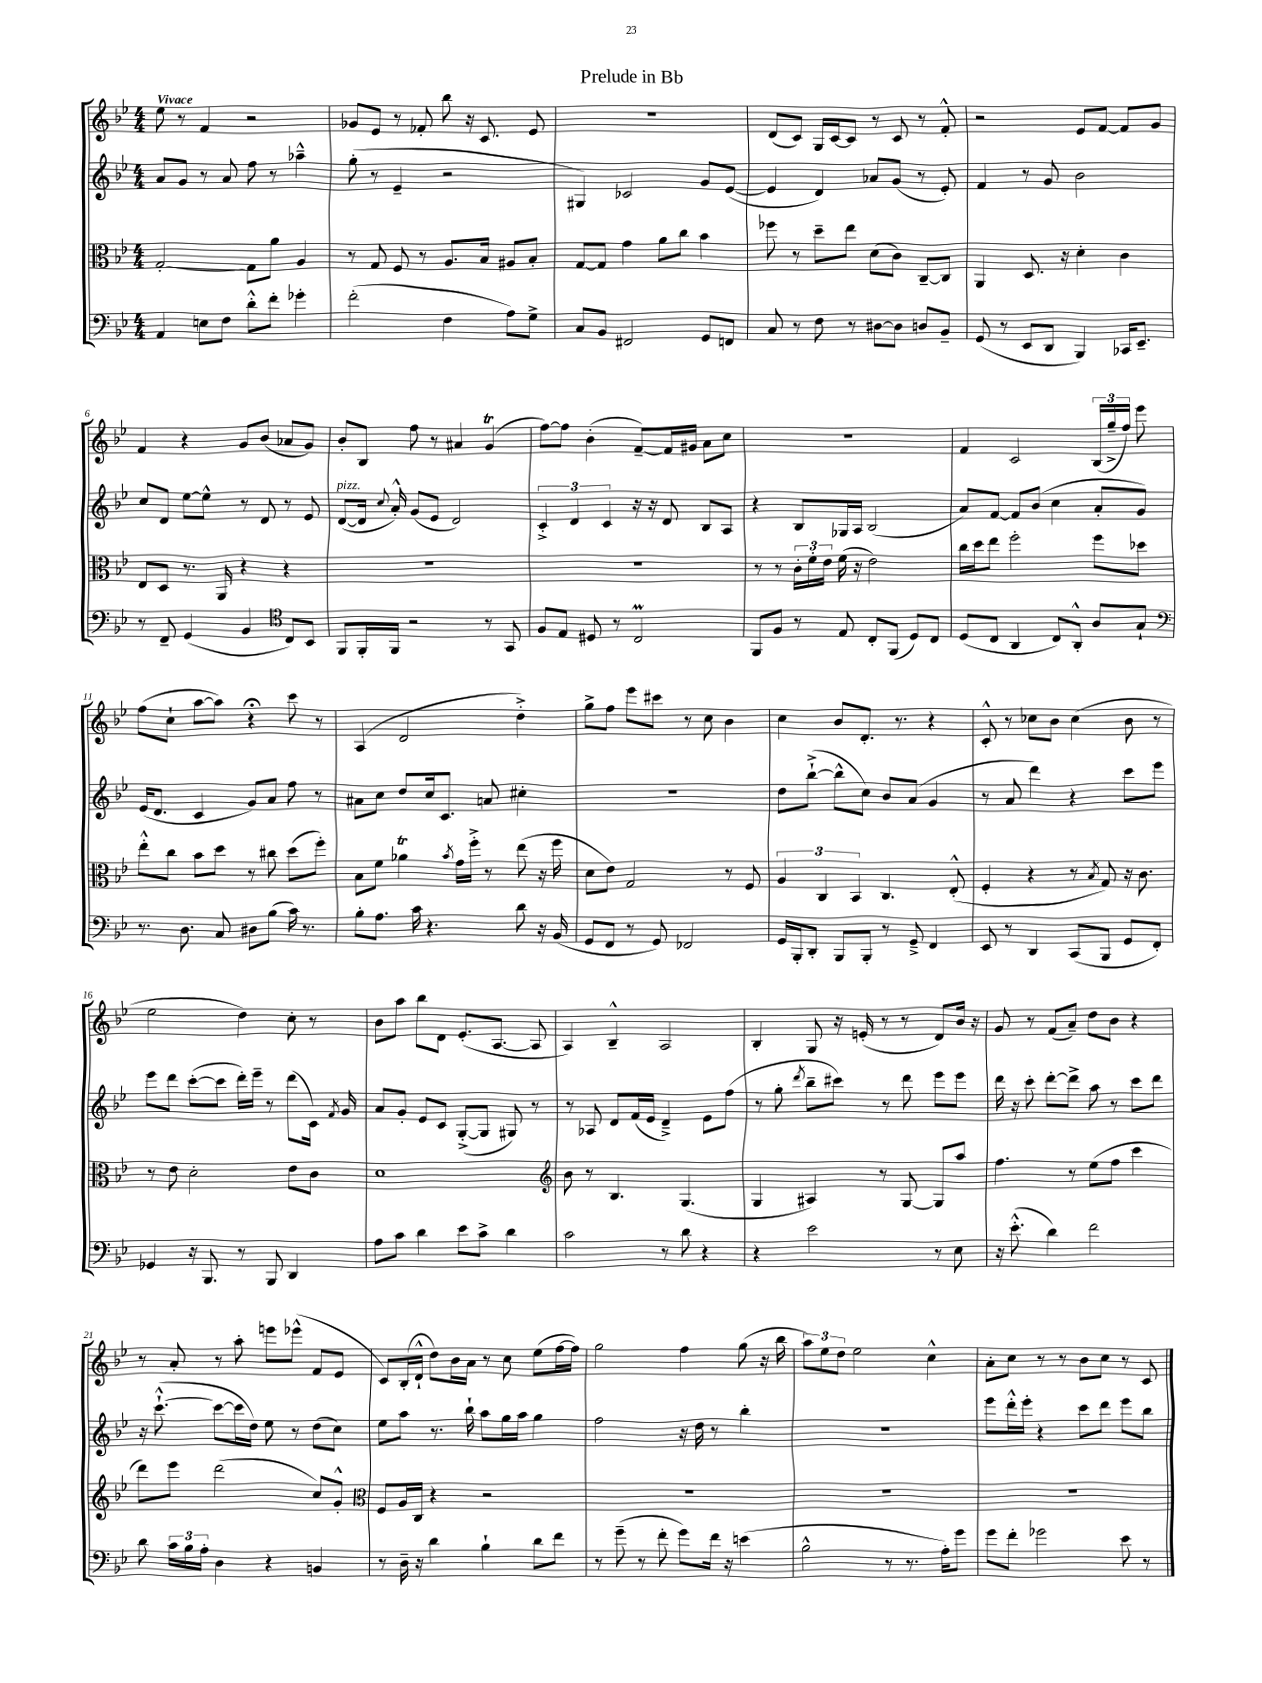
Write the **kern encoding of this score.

**kern	**kern	**kern	**kern
*part4	*part3	*part2	*part1
*staff4	*staff3	*staff2	*staff1
*clefF4	*clefC3	*clefG2	*clefG2
*k[b-e-]	*k[b-e-]	*k[b-e-]	*k[b-e-]
*M4/4	*M4/4	*M4/4	*M4/4
=1	=1	=1	=1
!	!	!	!LO:TX:a:B:t=Vivace
4AA/	[2G'/	8a/L	8ee-\
.	.	8g/J	8r
8En\L	.	8r	4f/
8F\J	.	8a/	.
8d'^^\L	8G\L]	8ff\	2r
8f'\J	8a\J	8r	.
4g-X'\	4A/	4aa-X~^^\	.
=2	=2	=2	=2
(2f'\	8r	(8gg'\	8g-X/L
.	8G/	8r	8e-/J
.	8F/	4e-~/	8r
.	8r	.	8f-X'/
4F\	8.A/L	2r	8bb-\
.	.	.	16r
.	16B-/Jk	.	8.c/
8A\L)	8A#X/L	.	.
8G^\J	8B-'/J	.	8e-/
=3	=3	=3	=3
8C/L	[8G/L	4G#X/)	1r
8BB-/J	8G/J]	.	.
2FF#X/	4g\	2c-X/	.
.	8a\L	.	.
.	8cc\J	.	.
8GG/L	4b-\	8g/L	.
8FFn/J	.	([8e-/J	.
=4	=4	=4	=4
8C/	8ff-X\	4e-/]	(8d/L
8r	8r	.	8c/J)
8F\	8dd~\L	4d/)	16G/LL
.	.	.	[16c/J
8r	8ee-\J	.	8c/J]
[8D#X\L	(8d\L	8a-X/L	8r
8D#\J]	8c\J)	(8g/J	8c/
8Dn/L	[8C~/L	8r	8r
8BB-~/J	8C/J]	8e-'/)	8f'^^/
=5	=5	=5	=5
(8GG/	4AA/	4f/	2r
8r	.	.	.
8EE-/L	8.D/	8r	.
8DD/J	.	8g/	.
.	16r	.	.
4BBB-/)	4d'\	2b-\	8e-/L
.	.	.	[8f/J
16CC-X/KL	4c\	.	8f/L]
8.EE-~/J	.	.	.
.	.	.	8g/J
!!LO:LB:g=z
=6	=6	=6	=6
8r	8E-/L	8cc/L	4f/
8FF~/	8D/J	8d/J	.
(4GG/	8.r	[8ee-\L	4r
.	.	8ee-^^\J]	.
.	16AA/	.	.
4BB-/	4r	8r	8g/L
.	.	8d/	(8b-/J
*clefC4	*	*	*
8C/L)	4r	8r	8a-X/L
8BB-/J	.	8e-/	8g/J)
=7	=7	=7	=7
!	!	!LO:TX:a:i:t=pizz.	!
8FF/L	1r	([8d/L	8b-'/L
16FF'/L	.	16d/Jk]	8B-/J
.	.	8qqcc/	.
16FF/JJ	.	16a'^^/)	.
2r	.	(8g/L	8ff\
.	.	8e-/J	8r
.	.	2d/)	4a#X/
8r	.	.	(4gT/
8GG/	.	.	.
=8	=8	=8	=8
8F/L	1r	6c'^/	[8ff\L)
8E-/J	.	.	8ff\J]
.	.	6d/	.
8D#X/	.	.	(4b-'\
.	.	6c/	.
8r	.	.	.
2CM/	.	16r	[8f~/L)
.	.	16r	.
.	.	8d/	16f/L]
.	.	.	16g#X/JJ
.	.	8B-/L	8a\L
.	.	8A/J	8cc\J
=9	=9	=9	=9
8FF/L	8r	4r	1r
8F/J	8r	.	.
8r	24c'\LL	8B-/L	.
.	24f'\	.	.
.	24e-\JJ	.	.
8E-/	(16f\	16G-X/L	.
.	16r	16A/JJ	.
8C'/L	2e-\)	(2B-/	.
(8FF/J	.	.	.
8D/L)	.	.	.
8C/J	.	.	.
=10	=10	=10	=10
(8D/L	16cc\LL	8a/L)	4f/
.	16dd\J	.	.
8C/J	8ee-\J	[8f/J	.
4AA/	2ff'\	8f/L]	2c/
.	.	(8b-/J	.
8C/L)	.	4cc\	.
8AA'^^/J	.	.	.
8A/L	8ff\L	8a'/L	(24B-/LL
.	.	.	24gg~^/
.	.	.	24ff/JJ)
8G`/J	8dd-X\J	8g/J)	8eee-\
!!LO:LB:g=z
=11	=11	=11	=11
*clefF4	*	*	*
8.r	8ee-'^^\L	(16e-/KL	(8ff\L
.	.	8.d/J	.
.	8cc\J	.	8cc`\J
8.D\	.	.	.
.	8b-\L	4c/	[8aa\L
8C/	8dd\J	.	8aa\J])
8D#X\L	8r	8g/L)	4r;<
(8B-\J	8cc#X\	8a/J	.
16c\)	(8dd\L	8ff\	8ccc\
8.r	.	.	.
.	8ff'\J)	8r	8r
=12	=12	=12	=12
8B-'\L	8B-\L	8a#X\L	(4A/
8.A\J	8f\J	8cc\J	.
.	4a-XT\	8dd/L	2d/
16c\	.	.	.
4.r	.	16cc/k	.
.	.	8.c/J	.
.	8qb-/	.	.
.	16g\LL	.	.
.	16ff'^\JJ	.	.
.	8r	8an/	.
8d\	(8ee-\	4cc#X'\	4dd'^\)
16r	16r	.	.
(16BB-/	16ff\	.	.
=13	=13	=13	=13
8GG/L	8d\L	1r	8gg^\L
8FF/J	8e-\J)	.	8ff\J
8r	2G/	.	8eee-\L
8GG/)	.	.	8ccc#X\J
2FF-X/	.	.	8r
.	.	.	8cc\
.	8r	.	4b-\
.	8F/	.	.
=14	=14	=14	=14
16GG/LL	6A/	8dd\L	4cc\
16BBB-'/J	.	.	.
8DD'/J	.	([8bb-`^\J	.
.	6C/	.	.
8BBB-/L	.	8bb-^^\L]	8b-/L
.	6BB-/	.	.
8BBB-'/J	.	8cc\J)	8.d'/J
8r	4.C/	8b-/L	.
.	.	.	8.r
8GG~^/	.	(8a/J	.
4FF/	.	4g/	4r
.	(8E-'^^/	.	.
=15	=15	=15	=15
8EE-/	4F'/	8r	8c'^^/
8r	.	8a/	8r
4DD/	4r	4ddd\)	8cc-X\L
.	.	.	8b-\J
(8CC/L	8r	4r	(4cc-\
.	8qB-/	.	.
8BBB-/J	8G/)	.	.
8GG/L	16r	8ccc\L	8b-\
.	8.c\	.	.
8FF'/J)	.	8eee-\J	8r
!!LO:LB:g=z
=16	=16	=16	=16
4GG-X/	8r	8eee-\L	2ee-\
.	8e-\	8ddd\J	.
16r	2d'\	([8ccc'\L	.
8.BBB-/	.	.	.
.	.	8ccc\J]	.
8r	.	16ddd'\LL)	4dd\)
.	.	16eee-~\JJ	.
8BBB-/	.	8r	.
4DD/	8e-\L	(8ddd\L	8cc'\
.	8c\J	16c\Jk)	8r
.	.	8qf/	.
.	.	16g/	.
=17	=17	=17	=17
8A\L	1d	8a/L	8b-\L
8c\J	.	8g'/J	8aa\J
4d\	.	8e-/L	8bb-\L
.	.	8c/J	8d\J
8e-\L	.	([8G'^/L	(8.e-'/L
8c^\J	.	8G/J]	.
.	.	.	[8.A/J
4d\	.	8G#X/)	.
.	.	8r	8A/]
=18	=18	=18	=18
*	*clefG2	*	*
2c\	8b-\	8r	4A/)
.	8r	8A-X/	.
.	4.B-/	8d/L	4B-~^^/
.	.	(16f/L	.
.	.	16e-/JJ	.
8r	.	4d~^/)	2A/
8d\	(4.G/	.	.
4r	.	8e-\L	.
.	.	(8ff\J	.
=19	=19	=19	=19
4r	4G/	8r	4B-'/
.	.	8gg'\	.
.	.	8qddd/	.
2e-\	4A#X/)	8bb-~\L	8G/
.	.	8ccc#X\J)	16r
.	.	.	(16en'/
.	8r	8r	8r
.	[8G/	8ddd\	8r
8r	8G/L]	8eee-\L	8d/L)
8E-\	8aa/J	8eee-\J	16b-/Jk
.	.	.	16r
=20	=20	=20	=20
16r	4.ff\	16ddd\	8g/
(8.e-'^^\	.	16r	.
.	.	8ccc'\	8r
4d\)	.	[8ddd'\L	(8f/L
.	8r	8ddd^\J]	8a~/J)
2f\	(8ee-\L	8aa\	8dd\L
.	8ff\J	8r	8b-\J
.	4ccc\	8ccc\L	4r
.	.	8ddd\J	.
!!LO:LB:g=z
=21	=21	=21	=21
8d\	8ddd\L)	16r	8r
.	.	([8.ccc`^^\	.
24c\LL	8eee-\J	.	8a'/
24B-\	.	.	.
24A'\JJ	.	.	.
4D\	(2ddd\	8ccc\L_	8r
.	.	16ccc\L]	8aa'\
.	.	16dd\JJ)	.
4r	.	8ee-\	8eeen\L
.	.	8r	(8eee-X^^\J
4BBn/	8cc/L)	(8dd\L	8f/L
.	8g'^^/J	8cc\J)	8e-/J
=22	=22	=22	=22
*	*clefC3	*	*
8r	8F/L	8ee-\L	8c/L)
16D~\	16A/L	8aa\J	(16B-'/L
16r	16C/JJ	.	16d`^^/JJ
4d\	4r	8.r	8dd\L)
.	.	.	16b-\L
.	.	16bb-`\	16a\JJ
4B-`\	2r	8aa\L	8r
.	.	16gg\L	8cc\
.	.	16aa\JJ	.
8d\L	.	4gg\	(8ee-\L
8f\J	.	.	[16ff\L
.	.	.	16ff\JJ])
=23	=23	=23	=23
8r	1r	2ff\	2gg\
(8g~\	.	.	.
8r	.	.	.
8f'\	.	.	.
8g\L)	.	16r	4ff\
.	.	16dd\	.
16f\Jk	.	8r	.
16r	.	.	.
(4en\	.	4bb-'\	(8gg\
.	.	.	16r
.	.	.	16bb-\
=24	=24	=24	=24
2B-^^\	1r	1r	12aa\L)
.	.	.	12ee-\
.	.	.	12dd\J
.	.	.	2ee-\
8r	.	.	.
8.r	.	.	.
.	.	.	4cc^^\
16A'\KL)	.	.	.
8g\J	.	.	.
=25	=25	=25	=25
8g\L	1r	8eee-\L	8a'\L
8f'\J	.	16ddd'^^\L	8cc\J
.	.	16eee-'\JJ	.
2g-X\	.	4r	8r
.	.	.	8r
.	.	8ccc\L	8b-\L
.	.	8ddd\J	8cc\J
8e-\	.	8eee-\L	8r
8r	.	8bb-\J	8c/
==	==	==	==
*-	*-	*-	*-
